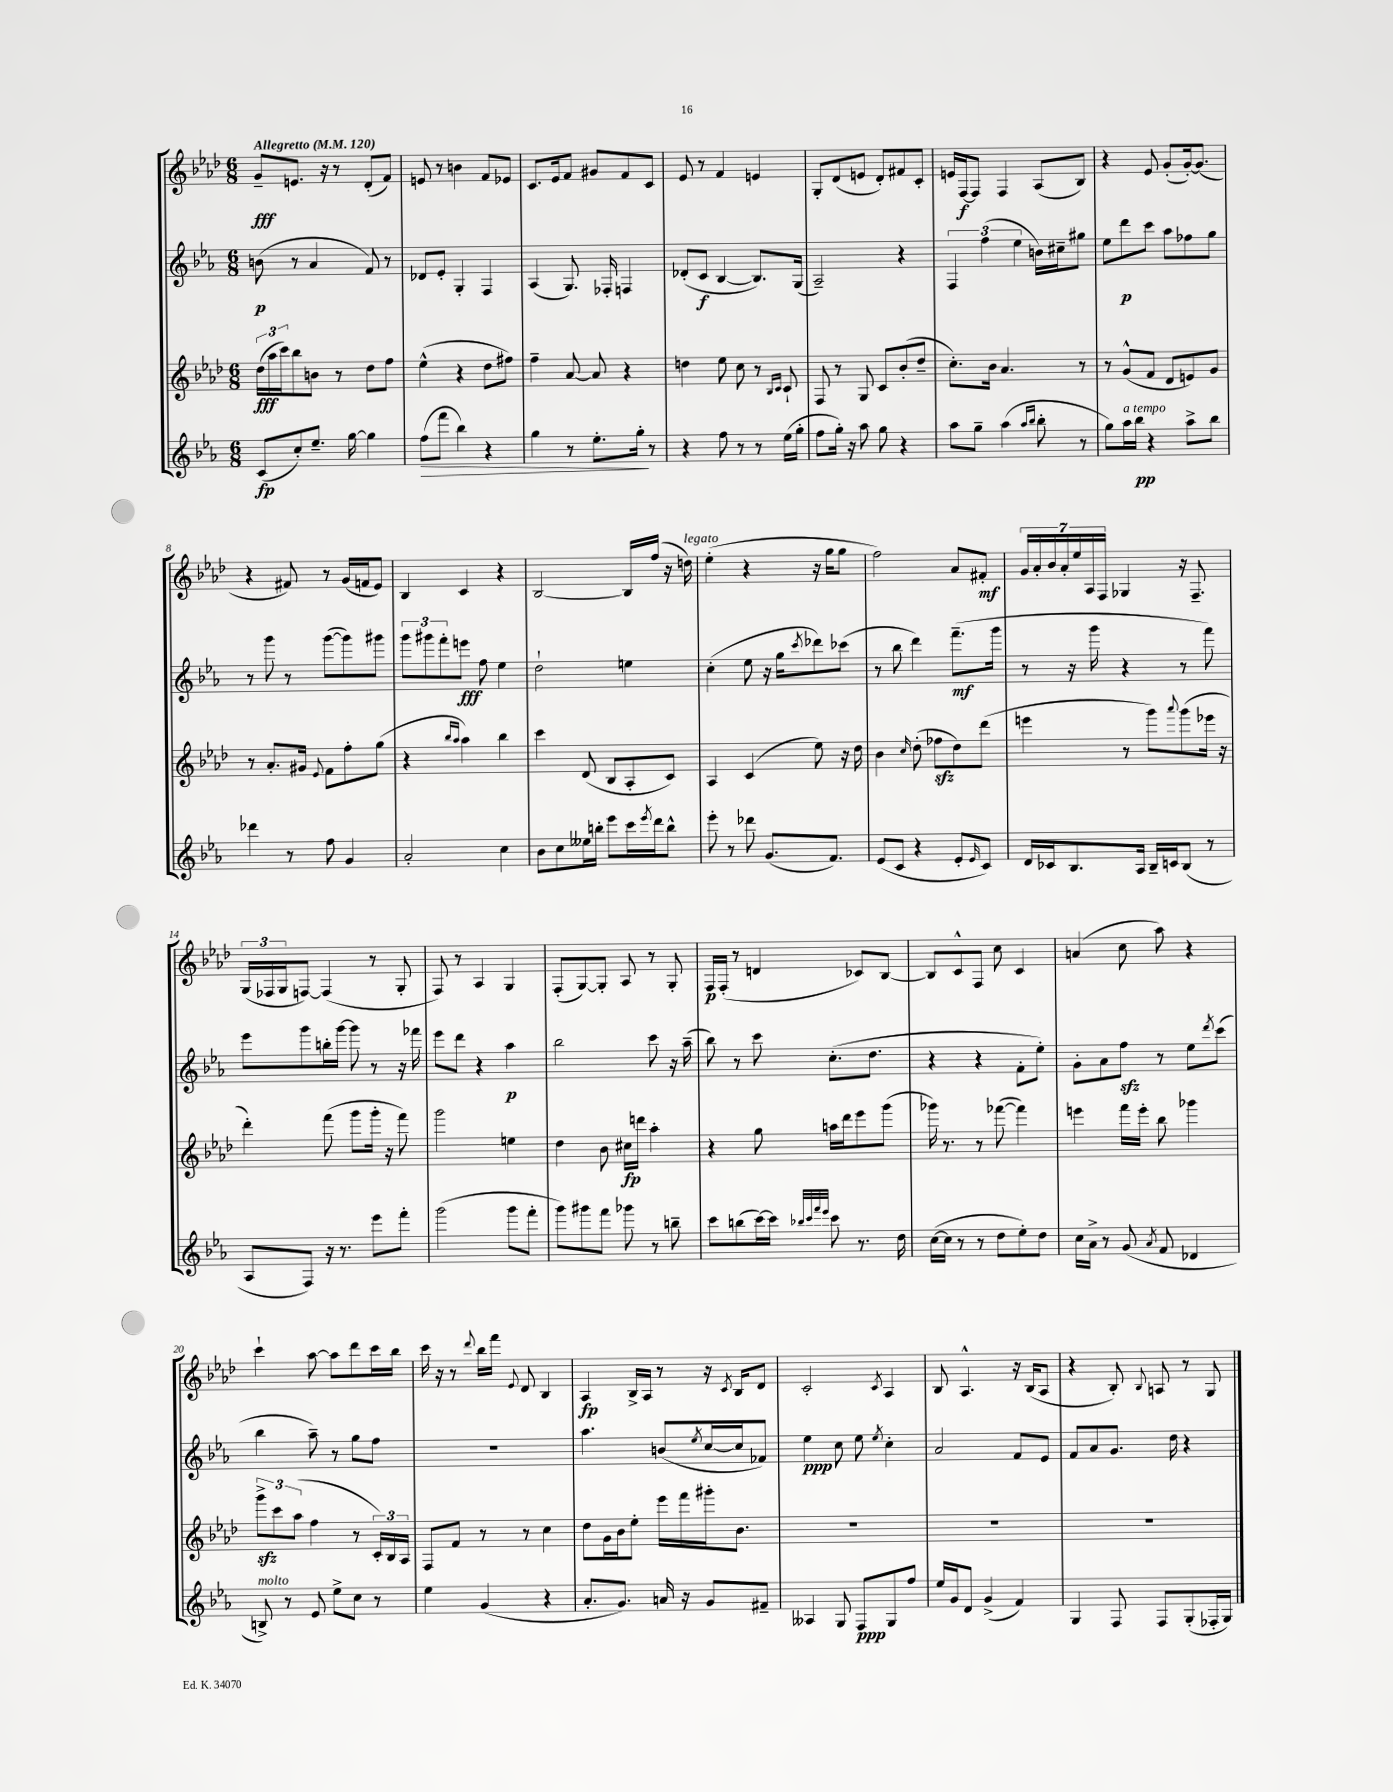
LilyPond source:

<<
\new StaffGroup <<
\new Staff = "s0" {
    \clef treble \key aes \major \numericTimeSignature \time 6/8 \tempo "Allegretto" 4 = 120
    g'8--\fff e'8. r16 r8 des'8-.( f'8) |
    e'8 r8 b'4 f'8 ees'8 |
    c'8. ees'16 f'8 gis'8 f'8 c'8 |
    ees'8 r8 f'4 e'4 |
    g8-. des'8( e'8 des'8-.) fis'8 c'8-. |
    e'16 f16~\f f8 f4 aes8( bes8) |
    r4 ees'8 g'8-.( g'16~-.) g'8.( |
    r4 fis'8) r8 g'16( f'16 ees'8) |
    bes4 c'4 r4 |
    bes2~ bes16 f''16( r16 d''16^\markup { \italic "legato" }) |
    ees''4-.( r4 r16 g''16 g''8 |
    f''2) aes'8 fis'8-.\mf |
    \tuplet 7/4 { g'16 aes'16-. bes'16 aes'16-. ees''16 aes16 f16 } ges4 r16 f8.-- |
    \tuplet 3/2 { g16( fes16 g16 } f8~) f4( r8 g8-. |
    f8) r8 aes4 g4 |
    f8-.( g8~) g8-. aes8 r8 g8-. |
    f16\p f16-.( r8 d'4 ces'8) bes8~ |
    bes8 c'8-^ f8 c''8 c'4 |
    a'4( c''8 aes''8) r4 |
    c'''4-! aes''8~ aes''8 des'''8 c'''16 bes''16 |
    c'''16 r16 r8 \appoggiatura { des'''8 } bes''16 f'''16 \appoggiatura { ees'8 } des'8 bes4 |
    aes4\fp bes16-> aes16 r8 r16 \acciaccatura { c'8 } bes16 des'8 |
    c'2-. \acciaccatura { c'8 } aes4 |
    bes8 aes4.-^ r16 bes16( aes8 |
    r4 bes8-.) \appoggiatura { bes8 } a8 r8 g8 \bar "|." |
}
\new Staff = "s1" {
    \clef treble \key ees \major \numericTimeSignature \time 6/8
    b'8\p( r8 aes'4 f'8) r8 |
    des'8 ees'8-. g4-. f4 |
    aes4( g8.) fes16-. f4 |
    des'8-.( c'8\f bes4~ bes8.) g16( |
    aes2--) r4 |
    \tuplet 3/2 { f4 f''4( ees''4 } b'16) cis''16-- gis''8 |
    ees''8 d'''8\p c'''8 aes''8 fes''8 g''8 |
    r8 g'''8 r8 g'''8~( g'''8) gis'''8 |
    \tuplet 3/2 { g'''8 gis'''8 f'''8-. } e'''8\fff f''8 ees''4 |
    d''2-! e''4 |
    c''4-.( ees''8 r16 g''16 \acciaccatura { c'''8 } des'''8) ces'''8( |
    r8 bes''8 d'''4) f'''8.--\mf( g'''16 |
    r8 r16 g'''16 r4 r8 f'''8) |
    ees'''8 g'''8 b''16-. g'''16~ g'''8 r8 r16 fes'''16 |
    ees'''8 d'''8 r4 aes''4\p |
    bes''2 c'''8 r16 aes''16--( |
    bes''8) r8 c'''8 c''8.-.( d''8. |
    r4 r4 f'8-. ees''8-.) |
    g'8-. aes'8 f''8\sfz r8 ees''8 \acciaccatura { d'''8 } c'''8( |
    bes''4 aes''8--) r8 g''8 f''8 |
    R2. |
    aes''4. b'8( \acciaccatura { ees''8 } c''16~ c''16 fes'8) |
    ees''4\ppp c''8 ees''8 \acciaccatura { ees''8 } c''4-. |
    aes'2 f'8 ees'8 |
    f'8 aes'8 g'8. d''16 r4 \bar "|." |
}
\new Staff = "s2" {
    \clef treble \key aes \major \numericTimeSignature \time 6/8
    \tuplet 3/2 { des''16\fff( aes''16 c'''16) } bes''8 b'8 r8 des''8 f''8 |
    ees''4-^( r4 des''8 fis''8) |
    f''4-- aes'8~ aes'8 r4 |
    d''4 ees''8 c''8 r8 \grace { bes16 c'16 } c'8-! |
    f8 r8 g8 c'8 bes'8-.( des''8-- |
    c''8.-.) bes'16 aes'4. r8 |
    r8 g'8-^( f'8 des'8 e'8) g'8 |
    r8 aes'8.-. gis'16 \appoggiatura { ees'8 } f'8 f''8-. g''8( |
    r4 \grace { bes''16 aes''16 } aes''4) bes''4 |
    c'''4 des'8( bes8 aes8-. c'8) |
    aes4 c'4( ees''8) r16 des''16 |
    bes'4 \grace { c''16 } des''8-.( fes''8\sfz des''8) des'''8( |
    e'''4 r8 g'''8) \appoggiatura { aes'''8 } g'''8( ees'''16 r16 |
    des'''4-.) f'''8( g'''8 g'''16-. r16 f'''8) |
    g'''2 e''4 |
    des''4 bes'8 cis''16\fp d'''16 aes''4-. |
    r4 g''8 a''16 des'''16 ees'''8 g'''8( |
    ges'''16) r8. r8 fes'''8~( fes'''4) |
    e'''4 f'''16 e'''16-. bes''8 ges'''4 |
    \tuplet 3/2 { g'''8->\sfz c'''8 aes''8( } f''4 r8 \tuplet 3/2 { c'16-.) bes16 aes16 } |
    f8 f'8 r8 r8 c''4 |
    des''8 g'16 bes'16 ees''8-. ees'''16 f'''16 gis'''16-. bes'8. |
    R2. |
    R2. |
    R2. \bar "|." |
}
\new Staff = "s3" {
    \clef treble \key ees \major \numericTimeSignature \time 6/8
    c'8\fp( c''8-.) ees''8.-- g''16~ g''4 |
    f''8\>( f'''8 bes''4) r4 |
    g''4 r8 ees''8.-. g''16-.\! r8 |
    r4 f''8 r8 r8 ees''16( g''16-. |
    f''8 g''16-.) r16 aes''8 g''8 r4 |
    aes''8 g''8-- aes''4( \grace { aes''16 bes''16 } bes''8-. r8 |
    g''8) aes''16^\markup { \italic "a tempo" } bes''16\pp r4 aes''8-> bes''8 |
    des'''4 r8 f''8 g'4 |
    aes'2-. c''4 |
    bes'8 c''8 eeses''16 b''16-. ees'''8 c'''16 \acciaccatura { ees'''8 } d'''16 b''8-^ |
    ees'''8-. r8 des'''8 g'8.( f'8.) |
    ees'8( c'8 r4 ees'8-. \grace { ees'16 } c'8) |
    d'16 ces'16 bes8. aes16 bes16-- c'16 bes8( r8 |
    aes8 f8) r16 r8. ees'''8 f'''8-. |
    g'''2( g'''8 f'''8-. |
    g'''8) gis'''8 f'''8 ges'''8 r8 b''8-- |
    c'''8 b''8( c'''16~) c'''16 \grace { bes''32 c'''32 f'''32 ees'''32 } c'''8 r8. d''16 |
    c''16~( c''16 r8 r8 d''8 ees''8-.) d''8 |
    c''16 aes'16-> r8 g'8( \acciaccatura { aes'8 } f'8 des'4 |
    b8->^\markup { \italic "molto" }) r8 ees'8 ees''8-> c''8 r8 |
    ees''4 g'4( r4 |
    aes'8.-. g'8.) a'16 r16 g'8 fis'8-- |
    aeses4 g8 f8\ppp g8 f''8 |
    ees''16 g'16 d'8 g'4->( f'4) |
    g4 f8 f8 g8-.( fes16-. g16) \bar "|." |
}
>>
>>
